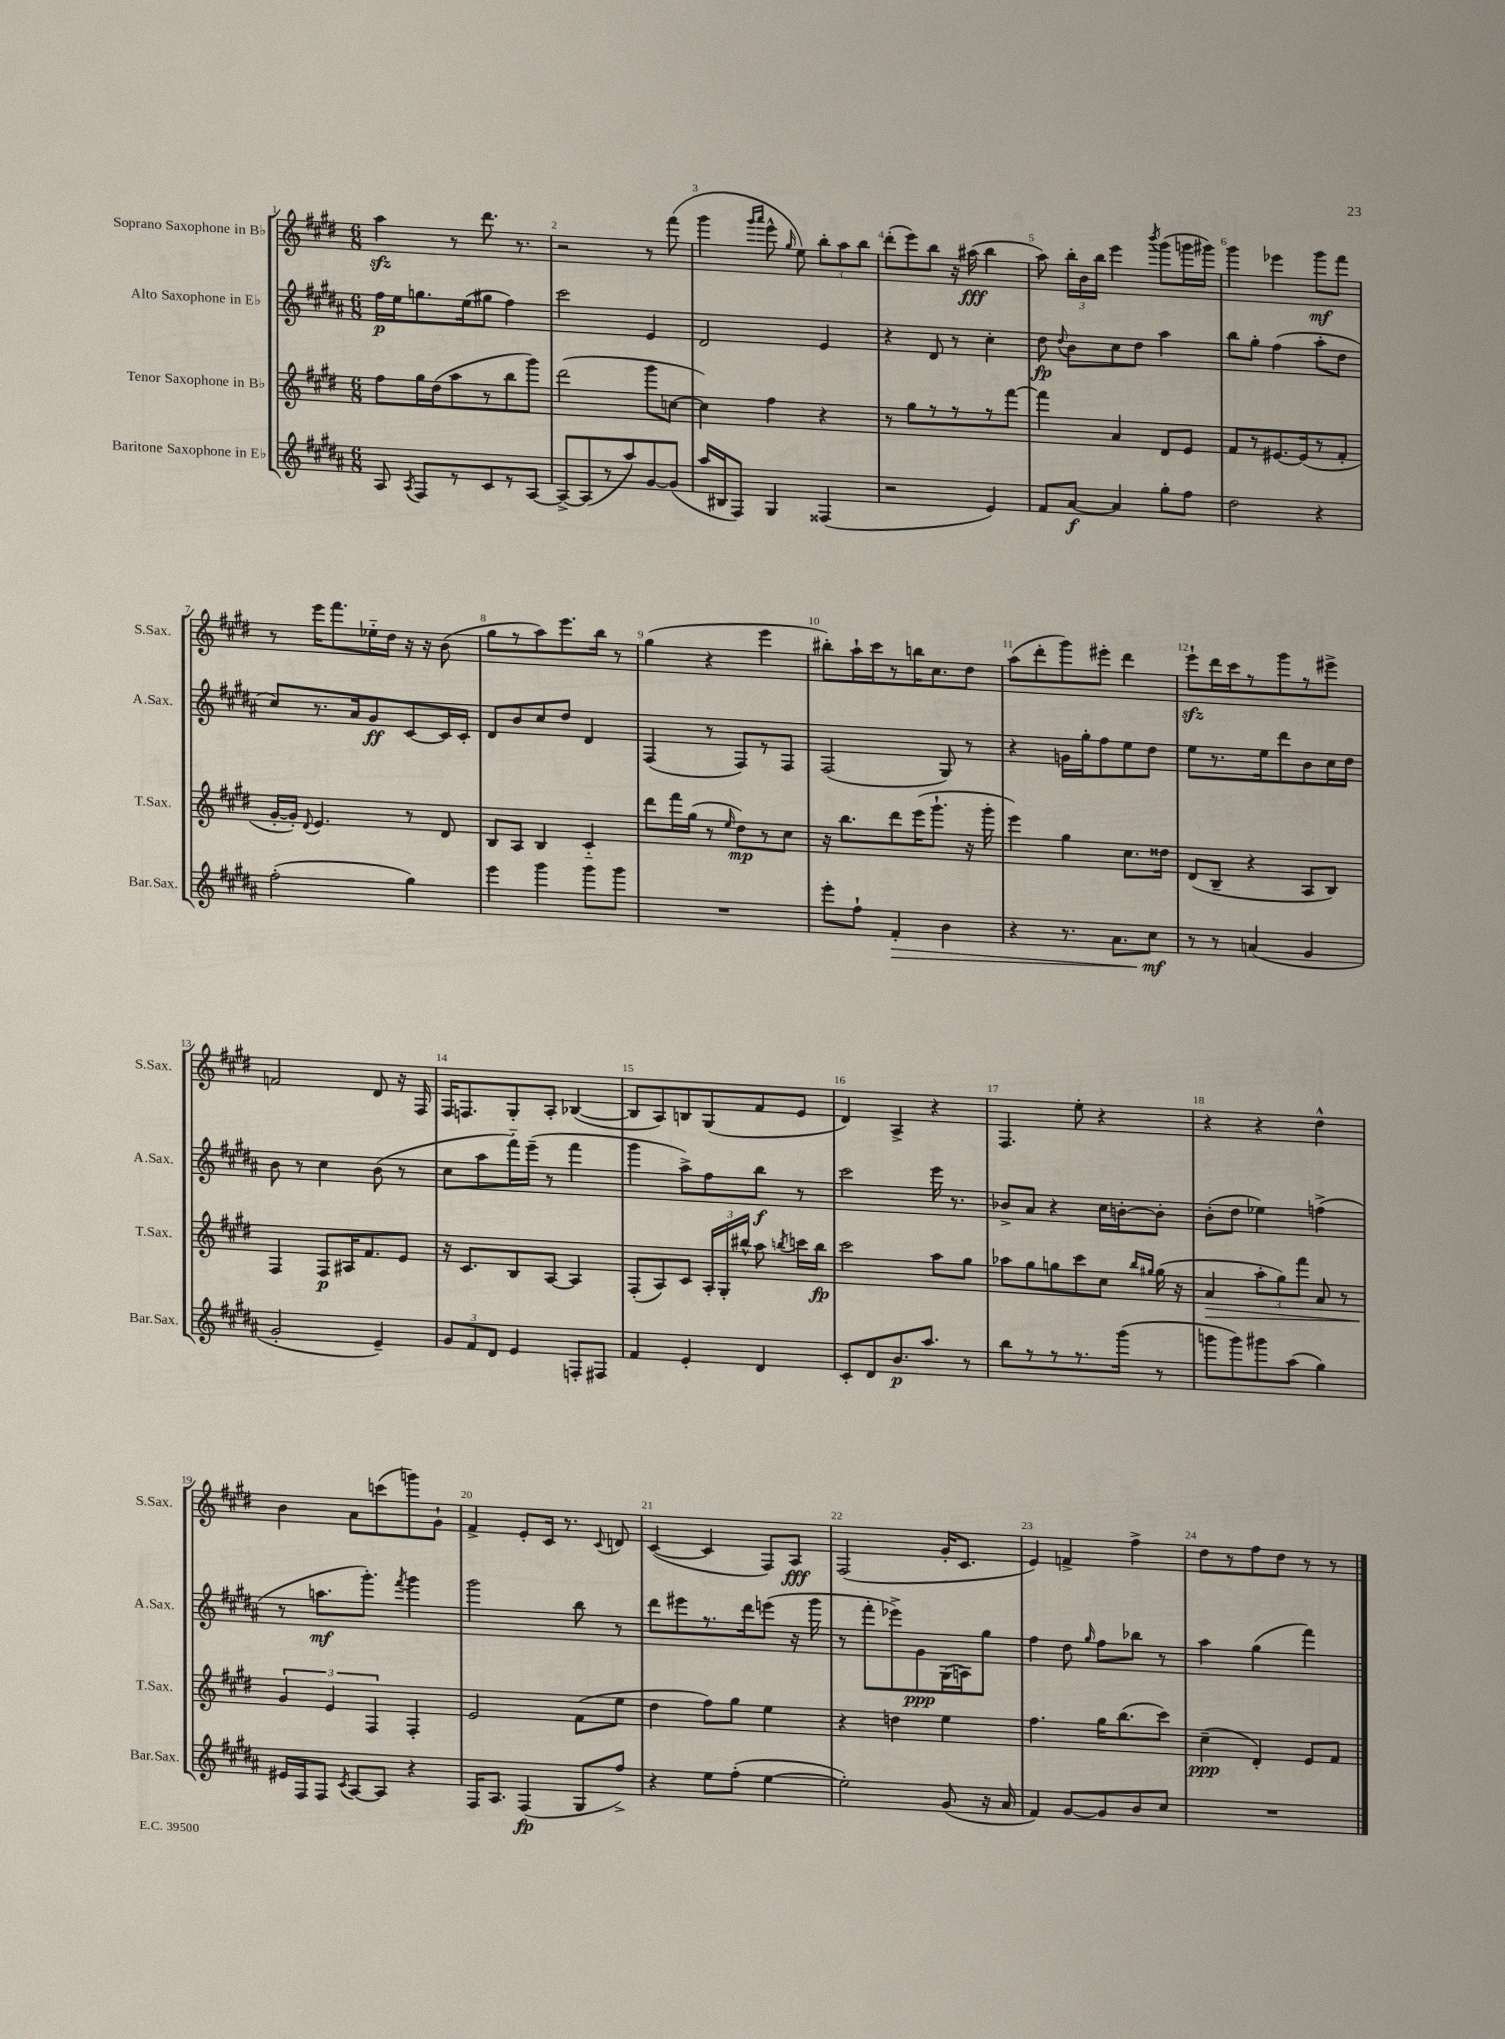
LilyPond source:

<<
\new StaffGroup <<
\new Staff = "s0" \with { instrumentName = "Soprano Saxophone in Bb" shortInstrumentName = "S.Sax." } {
    \clef treble \key e \major \numericTimeSignature \time 6/8
    \autoBeamOff a''4\sfz r8 dis'''8. r8. |
    r2 r8 fis'''8( |
    gis'''4 \grace { gis'''16[ a'''16] } e'''8-^ \grace { gis''16 } e''8) \tuplet 3/2 { b''8[-. a''8 b''8] } |
    dis'''8[-.( e'''8) b''8] r16 ais''16\fff( b''4 |
    a''8) \tuplet 3/2 { b''16[-. b'16 b''16] } e'''4 \acciaccatura { b'''8 } gis'''8[( g'''16 gis'''16]) |
    gis'''4 ees'''4 gis'''8[\mf fis'''8] |
    r8 e'''16[ fis'''8. ees''16-_ dis''16] r16 r16 b'8( |
    gis''8[ r8 a''8) e'''8. b''16] r8 |
    gis''4( r4 e'''4 |
    bis''8[-.) a''16-! cis'''16 r8 b''16 cis''8. dis''8] |
    a''8[( dis'''8-. gis'''8) eis'''8]-. dis'''4 |
    e'''8[-!\sfz dis'''16 cis'''16 r8 gis'''8 r8 eis'''8]-> |
    f'2 dis'8 r16 fis16 |
    fis16[ f8. gis8-. a8]-. bes4~( |
    bes8[ a8) b8 gis8( fis'8 e'8] |
    dis'4) a4-> r4 |
    fis4. e''8-. r4 |
    r4 r4 dis''4-^ |
    b'4 a'8[ c'''8( g'''8) gis'8]-! |
    fis'4-> e'8[-. cis'16] r8. \appoggiatura { cis'8 } d'8 |
    cis'4~( cis'4 fis8[) a8]\fff |
    fis2( gis'16[-. cis'8.] |
    e'4) f'4-> fis''4-> |
    dis''8[ r8 fis''8 dis''8] r8 r8 \bar "|." |
}
\new Staff = "s1" \with { instrumentName = "Alto Saxophone in Eb" shortInstrumentName = "A.Sax." } {
    \clef treble \key b \major \numericTimeSignature \time 6/8
    \autoBeamOff fis''16[\p e''16 g''8. e''16( gis''8] fis''4) |
    cis'''2 e'4 |
    dis'2 e'4 |
    r4 dis'8 r8 cis''4-. |
    dis''8\fp \appoggiatura { dis''8 } b'8[ cis''8 dis''8] ais''4 |
    b''8[ gis''8]-. fis''4( ais''8[-. dis''8] |
    cis''8[) r8. ais'16 gis'8\ff cis'8~ cis'16 cis'16]-. |
    dis'8[ b'8 cis''8 dis''8] dis'4 |
    fis4( r8 fis8[) r8 fis8] |
    fis2( gis8) r8 |
    r4 g'16[ gis''16-. fis''8 e''8 dis''8] |
    e''8[ r8. e''16 dis'''8 b'8 cis''16 dis''16] |
    b'8 r8 cis''4 b'8( r8 |
    cis''8[ ais''8 fis'''16-_) e'''16]--( r8 fis'''4 |
    gis'''4 ais''8[->) fis''8 b''8]\f r8 |
    cis'''2 e'''16 r8. |
    bes'8[-> ais'8] r4 cis''16[ b'16~-. b'8]-. |
    b'8[-.( dis''8] ees''4) f''4->( |
    r8 a''8.[\mf gis'''8.]-.) \acciaccatura { fis'''8 } gis'''4 |
    gis'''2 b''8 r8 |
    dis'''8[ eis'''8 r8. dis'''16 e'''8]( r16 gis'''16 |
    r8 fis'''8[-. ees'''8->) gis'8\ppp gis16( a16) gis''8] |
    fis''4 dis''8 \grace { gis''16 } fis''8[ bes''8] r8 |
    ais''4 gis''4( fis'''4) \bar "|." |
}
\new Staff = "s2" \with { instrumentName = "Tenor Saxophone in Bb" shortInstrumentName = "T.Sax." } {
    \clef treble \key e \major \numericTimeSignature \time 6/8
    \autoBeamOff fis''8[ gis''16 dis''16( a''8 r8 b''8 gis'''8]) |
    dis'''2( gis'''8[ c''8]~ |
    c''4) fis''4 r4 |
    r8 gis''8[ r8 r8 r8 fis'''8]~ |
    fis'''4 a'4 dis'8[ e'8] |
    fis'8[ r8 eis'8.~ eis'16( r8 fis'8]-. |
    gis'16[~-. gis'16]-.) \appoggiatura { dis'8 } e'4. r8 dis'8 |
    b8[ a8] b4 cis'4-_ |
    dis'''8[ fis'''16 gis''16]( r8 \grace { e''16 } dis''8[\mp) r8 cis''8] |
    r16 b''8.[ dis'''8 e'''16( gis'''8.]-! r16 gis'''16-. |
    e'''4) gis''4 cis''8.[ disis''16] |
    dis'8[( b8]-- r4 a8[ b8]) |
    fis4 fis8[\p ais16 fis'8. e'8] |
    r16 cis'8.[ b8 a8]~ a4 |
    fis8[-.( a8) cis'8] \tuplet 3/2 { a16[-. gis16-. bis''16]-^ } a''8 \acciaccatura { b''8 } c'''16[ b''16]\fp |
    cis'''2 a''8[ gis''8] |
    aes''8[ gis''8 g''8 cis'''8 cis''8] \grace { b''16[ gis''16] } gis''16( r16 |
    a'4\> \tuplet 3/2 { a''8[-. gis''8) fis'''8] } a'8 r8 |
    \tuplet 3/2 { gis'4\! e'4 fis4 } fis4-. |
    e'2 fis'8[( e''8] |
    dis''4 fis''8[) gis''8] e''4 |
    r4 d''4 e''4 |
    fis''4. gis''16[ b''8.( cis'''8]) |
    cis''4--\ppp( dis'4-.) e'8[ fis'8] \bar "|." |
}
\new Staff = "s3" \with { instrumentName = "Baritone Saxophone in Eb" shortInstrumentName = "Bar.Sax." } {
    \clef treble \key b \major \numericTimeSignature \time 6/8
    \autoBeamOff ais8 \acciaccatura { ais8 } fis8[ r8 cis'8 r8 ais8]~ |
    ais8[~-> ais8( r8 ais''8) gis'8~ gis'8]( |
    ais''16[ bis16 fis8]) gis4 fisis4( |
    r2 e'4) |
    fis'8[ ais'8]~\f ais'4 gis''8[-. fis''8] |
    dis''2 r4 |
    fis''2-.( gis''4) |
    e'''4 gis'''4 gis'''8[ gis'''8] |
    R2. |
    e'''8[-. fis''8]-! fis'4-.\> b'4 |
    r4 r8. ais'8.[ cis''8]\mf\! |
    r8 r8 a'4( gis'4 |
    gis'2-. e'4--) |
    \tuplet 3/2 { gis'8[ fis'8 dis'8] } e'4 f8[-. fis8] |
    fis'4 e'4-. dis'4 |
    cis'8[-. dis'8 b'8.\p ais''8.] r8 |
    b''8[ r8 r8 r8. gis'''16]( r8 |
    g'''8[ g'''8) gis'''8 ais''8]( gis''4) |
    eis'16[ fis16 fis8] \acciaccatura { cis'8 } ais8[~ ais8] r4 |
    fis16[ ais8.] fis4\fp( gis8[ fis''8]->) |
    r4 e''8[ fis''8]-.( e''4~ |
    e''2-.) gis'8( r16 ais'16 |
    fis'4) gis'8[~ gis'8 b'8 cis''8] |
    R2. \bar "|." |
}
>>
>>
\layout { \context { \Score \override BarNumber.break-visibility = ##(#f #t #t) barNumberVisibility = #all-bar-numbers-visible } }
